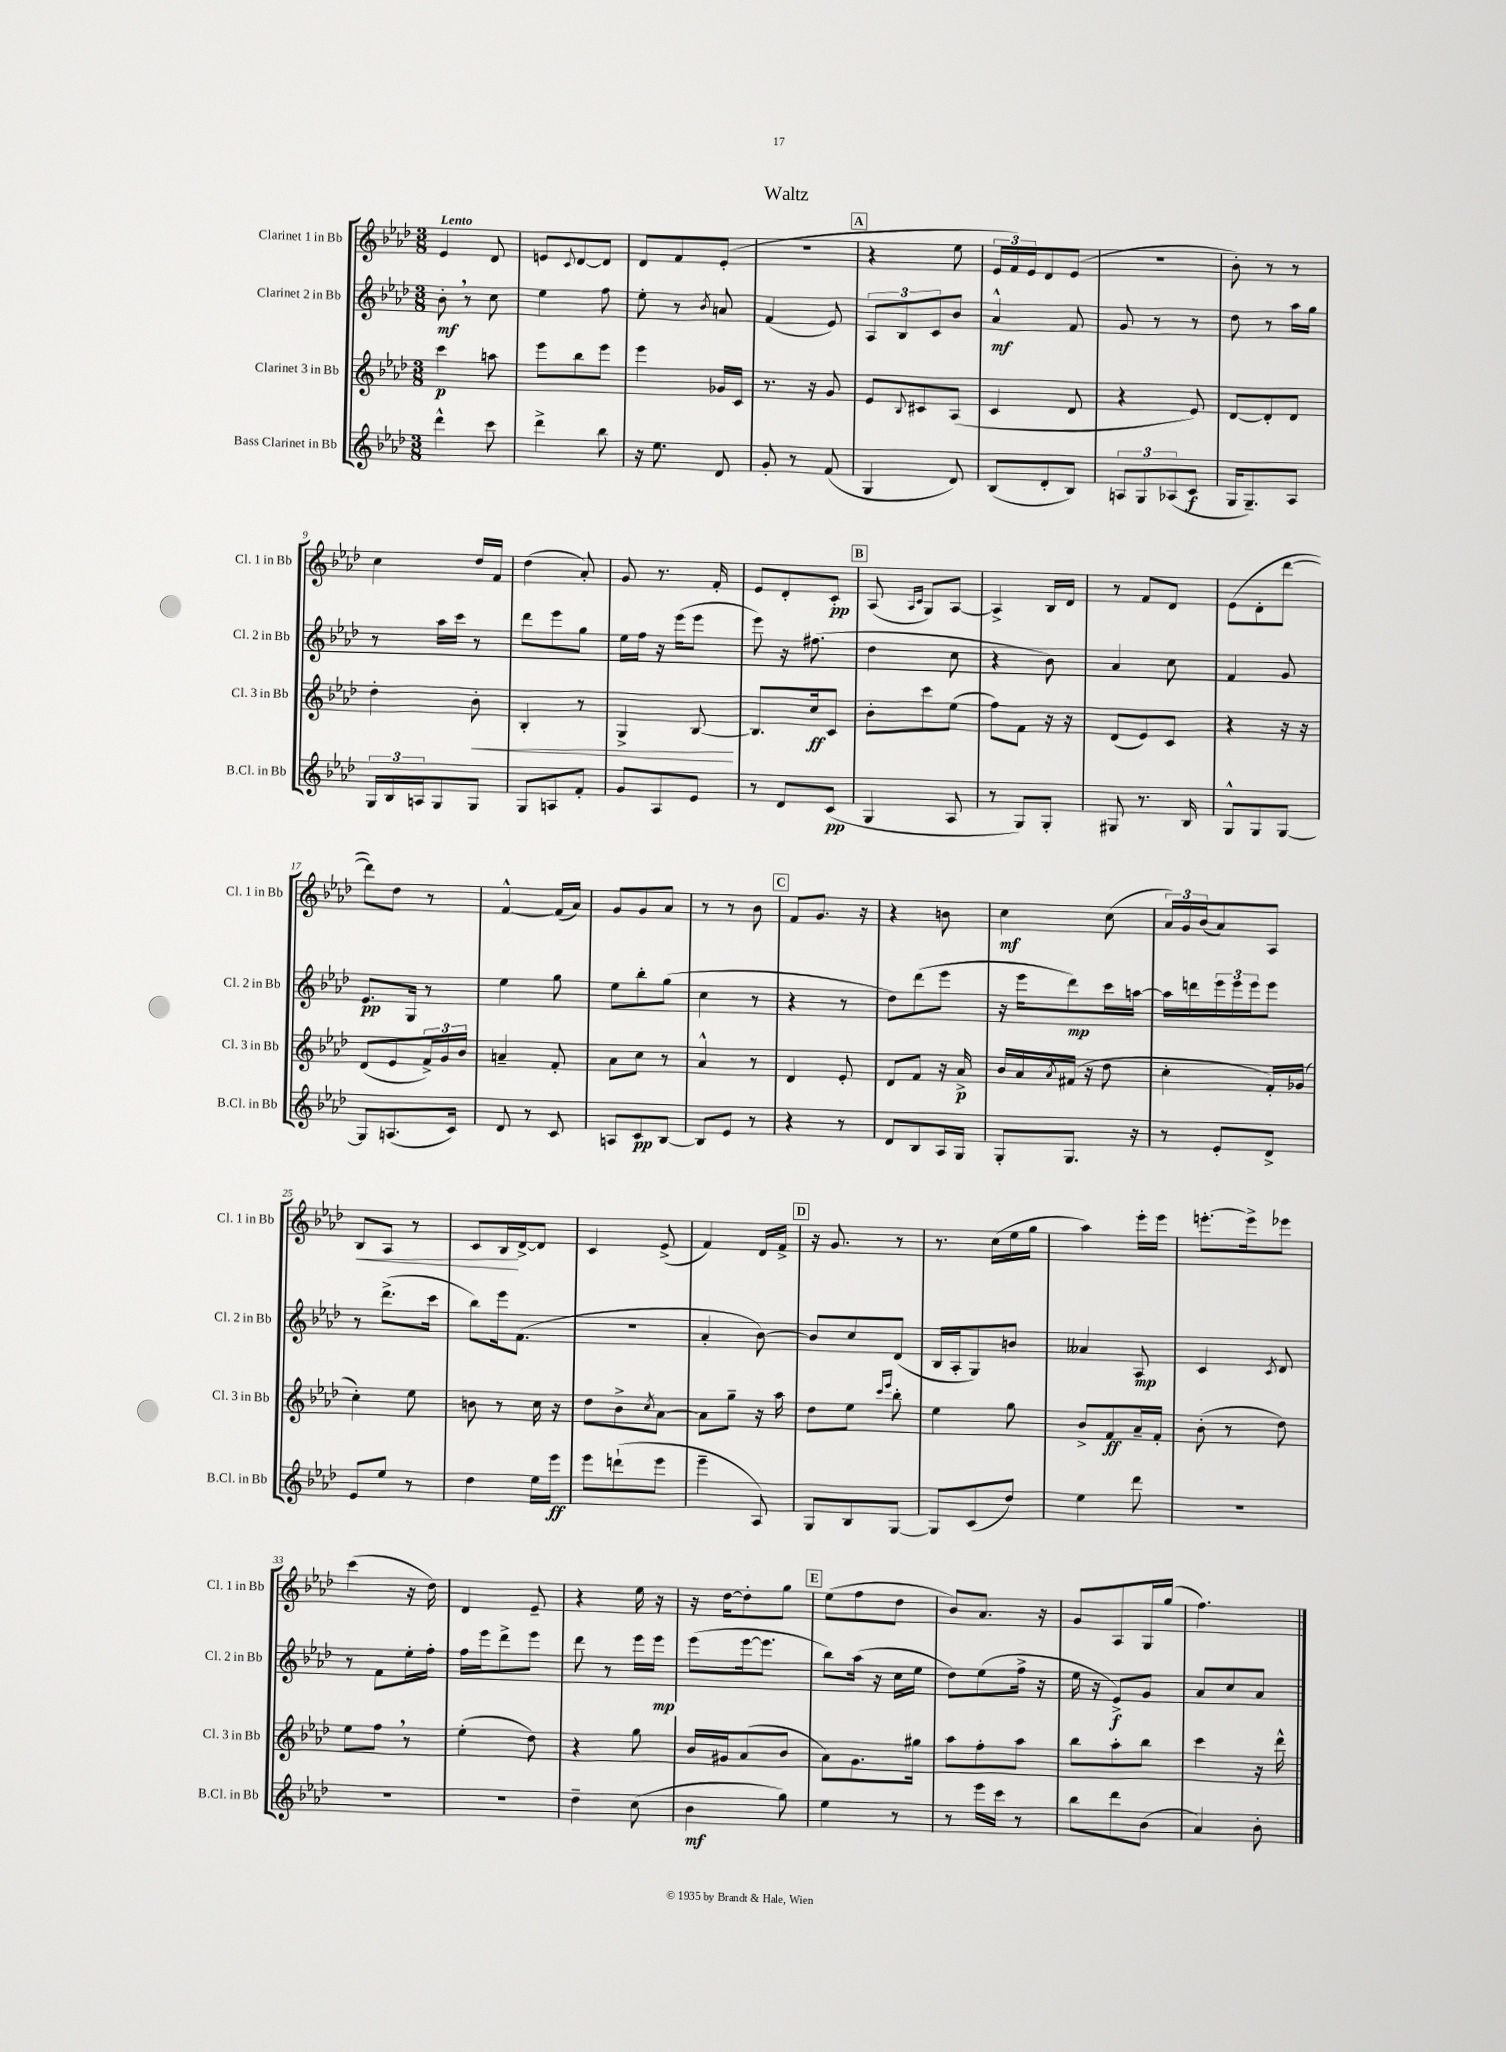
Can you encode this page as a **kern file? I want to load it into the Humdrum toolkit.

**kern	**kern	**kern	**kern
*staff4	*staff3	*staff2	*staff1
*clefG2	*clefG2	*clefG2	*clefG2
*k[b-e-a-d-]	*k[b-e-a-d-]	*k[b-e-a-d-]	*k[b-e-a-d-]
*M3/8	*M3/8	*M3/8	*M3/8
4ddd-^^	4ccc	8b-'	4e-
.	.	8r	.
8ccc	8aa	8cc	8d-
=	=	=	=
4ddd-^	8eee-	4ee-	8e
.	.	.	8qqc
.	8bb-	.	[8d-
8bb-	8eee-	8ff	8d-]
=	=	=	=
16r	4eee-	8ee-'	8d-
8.ee-	.	.	.
.	.	8r	8f
.	.	8qb-	.
8d-	16g-	8a	(8e-'
.	16c	.	.
=	=	=	=
8g'	8.r	(4f	4.r
8r	.	.	.
.	16r	.	.
(8f	8g	8e-)	.
=	=	=	=
4G	8e-	12A-	4r
.	.	12B-	.
.	8qqB-	.	.
.	8c#	.	.
.	.	12c	.
8d-)	(8A-	8b-	8ee-
=	=	=	=
(8B-	4c	4a-^^	24e-
.	.	.	24f)
.	.	.	24e-
8d-'	.	.	8d-
8B-)	8d-	8f	(8e-
=	=	=	=
12A	4r	8g	4.r
12G	.	.	.
.	.	8r	.
(12A-	.	.	.
8c	8e-)	8r	.
=	=	=	=
16G	[8d-	8dd-	8b-')
8.G~)	.	.	.
.	8d-']	8r	8r
8A-	8d-	16aa-	8r
.	.	16gg	.
=	=	=	=
24G	4dd-'	8r	4cc
24B-	.	.	.
24A	.	.	.
8G	.	16aa-	.
.	.	16ccc	.
8G	8b-'	8r	16dd-
.	.	.	16f
=	=	=	=
8G	4B-'	8ddd-	(4dd-
8A	.	8eee-	.
8f'	8r	8gg	8a-')
=	=	=	=
8g	4G^	16ee-	8g
.	.	16ff	.
8A-	.	16r	8.r
.	.	(16eee-	.
8e-	[8B-	8eee-	.
.	.	.	16f'
=	=	=	=
8r	8.B-]	8eee-)	8e-
8d-	.	16r	8d-'
.	16cc	(8.ff#	.
(8c	8c	.	8c'
=	=	=	=
4G	8b-'	4dd-	(8A-
.	.	.	16qqA-
.	.	.	16qqc
.	8ccc	.	8G)
8A-	(8ee-	8cc	[8A-
=	=	=	=
8r	8ff)	4r	4A-^]
8G)	8f	.	.
8G'	16r	8b-)	16B-
.	16r	.	16d-
=	=	=	=
8G#	(8d-	4a-	8r
8.r	8e-)	.	8f
.	8c	8cc	8d-
16B-	.	.	.
=	=	=	=
8G^^	4r	4f	(8e-
8G	.	.	8d-'
[8G	16r	8g	[8ddd-
.	16r	.	.
=	=	=	=
8G]	(8d-	8.e-	8ddd-])
(8.A	8e-	.	8dd-
.	.	16G	.
.	24f^)	8r	8r
.	24g	.	.
16c)	.	.	.
.	24b-	.	.
=	=	=	=
8d-	4a~	4ee-	[4f^^
8r	.	.	.
8c	8f'	8gg	(16f]
.	.	.	16a-)
=	=	=	=
8A	8a-	8ee-	8g
8c	8cc	8bb-'	8g
[8B-	8r	(8gg	8a-
=	=	=	=
8B-]	4a-^^	4cc	8r
8e-	.	.	8r
8r	8r	8r	8b-
=	=	=	=
4r	4d-	4r	8f
.	.	.	8.g
8r	8e-'	8r	.
.	.	.	16r
=	=	=	=
8d-	8d-	8dd-)	4r
8B-	8f	(8ddd-	.
16A-	16r	8eee-	8b
16G	16a-^	.	.
=	=	=	=
8G'	16b-	16r	4cc
.	16a-	16eee-	.
.	8qa-	.	.
8.G	(16f#	8ddd-)	.
.	16r	.	.
.	8dd-	16ccc	(8cc
16r	.	[16aa	.
=	=	=	=
8r	4cc'	16aa]	24a-)
.	.	.	24g
.	.	16ddd	.
.	.	.	(24b-
8e-'	.	24eee-	8a-)
.	.	24eee-	.
.	.	24eee-	.
8d-^	16f')	8eee-	8A-
.	(16g-	.	.
=	=	=	=
8e-	4cc')	8r	8B-
8ee-	.	(8.ddd-^	8A-
8r	8ee-	.	8r
.	.	16ccc	.
=	=	=	=
4dd-	8b	8bb-)	8c
.	8r	16eee-	16B-
.	.	(8.f	[16d-^
16ee-	16cc	.	8d-]
16eee-	16r	.	.
=	=	=	=
8eee-	8dd-	4.r	4c
(8ddd`	8b-^	.	.
.	8qcc	.	.
8eee-	[8a-	.	(8e-^
=	=	=	=
4eee-~	8a-]	4a-'	4f)
.	8gg~	.	.
8A-)	16r	[8b-)	16d-
.	16aa-	.	16f^
=	=	=	=
8G	8dd-	8b-]	16r
.	.	.	8.g
8B-	8ee-	8cc	.
.	16qqccc	.	.
.	16qqeee-	.	.
[8G	8bb-'	(8d-	8r
=	=	=	=
8G]	4ee-	16B-	8.r
.	.	16A-'	.
(8c	.	8G)	.
.	.	.	(16cc
8dd-)	8gg	8b	16ee-
.	.	.	16gg
=	=	=	=
4ee-	8b-^	4a--	4aa-)
.	8f	.	.
8ddd-	16a-~	8A-	16eee-'
.	16f'	.	16eee-
=	=	=	=
4.r	(8b-'	4c	[8.eee'
.	8r	.	.
.	.	.	16eee^]
.	.	8qc	.
.	8dd-)	8d-	8eee-
=	=	=	=
4.r	8ee-	8r	(4ccc
.	8ff	8f	.
.	8r	16ee-'	16r
.	.	16ff'	16dd-)
=	=	=	=
4.r	(4ee-'	16ff	4d-
.	.	16eee-	.
.	.	8ddd-^	.
.	8dd-)	8eee-	8e-~
=	=	=	=
4dd-~	4r	8ddd-	4r
.	.	8r	.
(8cc	8gg	16eee-	16ee-
.	.	16eee-	16r
=	=	=	=
4b-	16b-	(8eee-	16r
.	16g#	.	[16dd-
.	(8a-	[16eee-	8dd-']
.	.	8.eee-]	.
8gg)	8b-	.	8gg
=	=	=	=
4ee-	8a-)	8bb-)	(8ee-
.	8.g	(16aa-	8ff
.	.	16r	.
8r	.	16cc	8dd-
.	16gg#	16ee-	.
=	=	=	=
8r	8aa-	8dd-)	8b-)
16eee-	8ff'	(8ee-	8.a-
16ccc	.	.	.
8r	8aa-	16ff^	.
.	.	16r	16r
=	=	=	=
8bb-	8bb-	16ee-	8g
.	.	16r	.
8ddd-	8aa-'	8e-^)	8A-
(8b-	8bb-	8g	16G
.	.	.	(16gg
=	=	=	=
4a-)	4ccc	8a-	4.ff)
.	.	8cc	.
8b-'	16r	8a-	.
.	16ddd-^^	.	.
==	==	==	==
*-	*-	*-	*-
